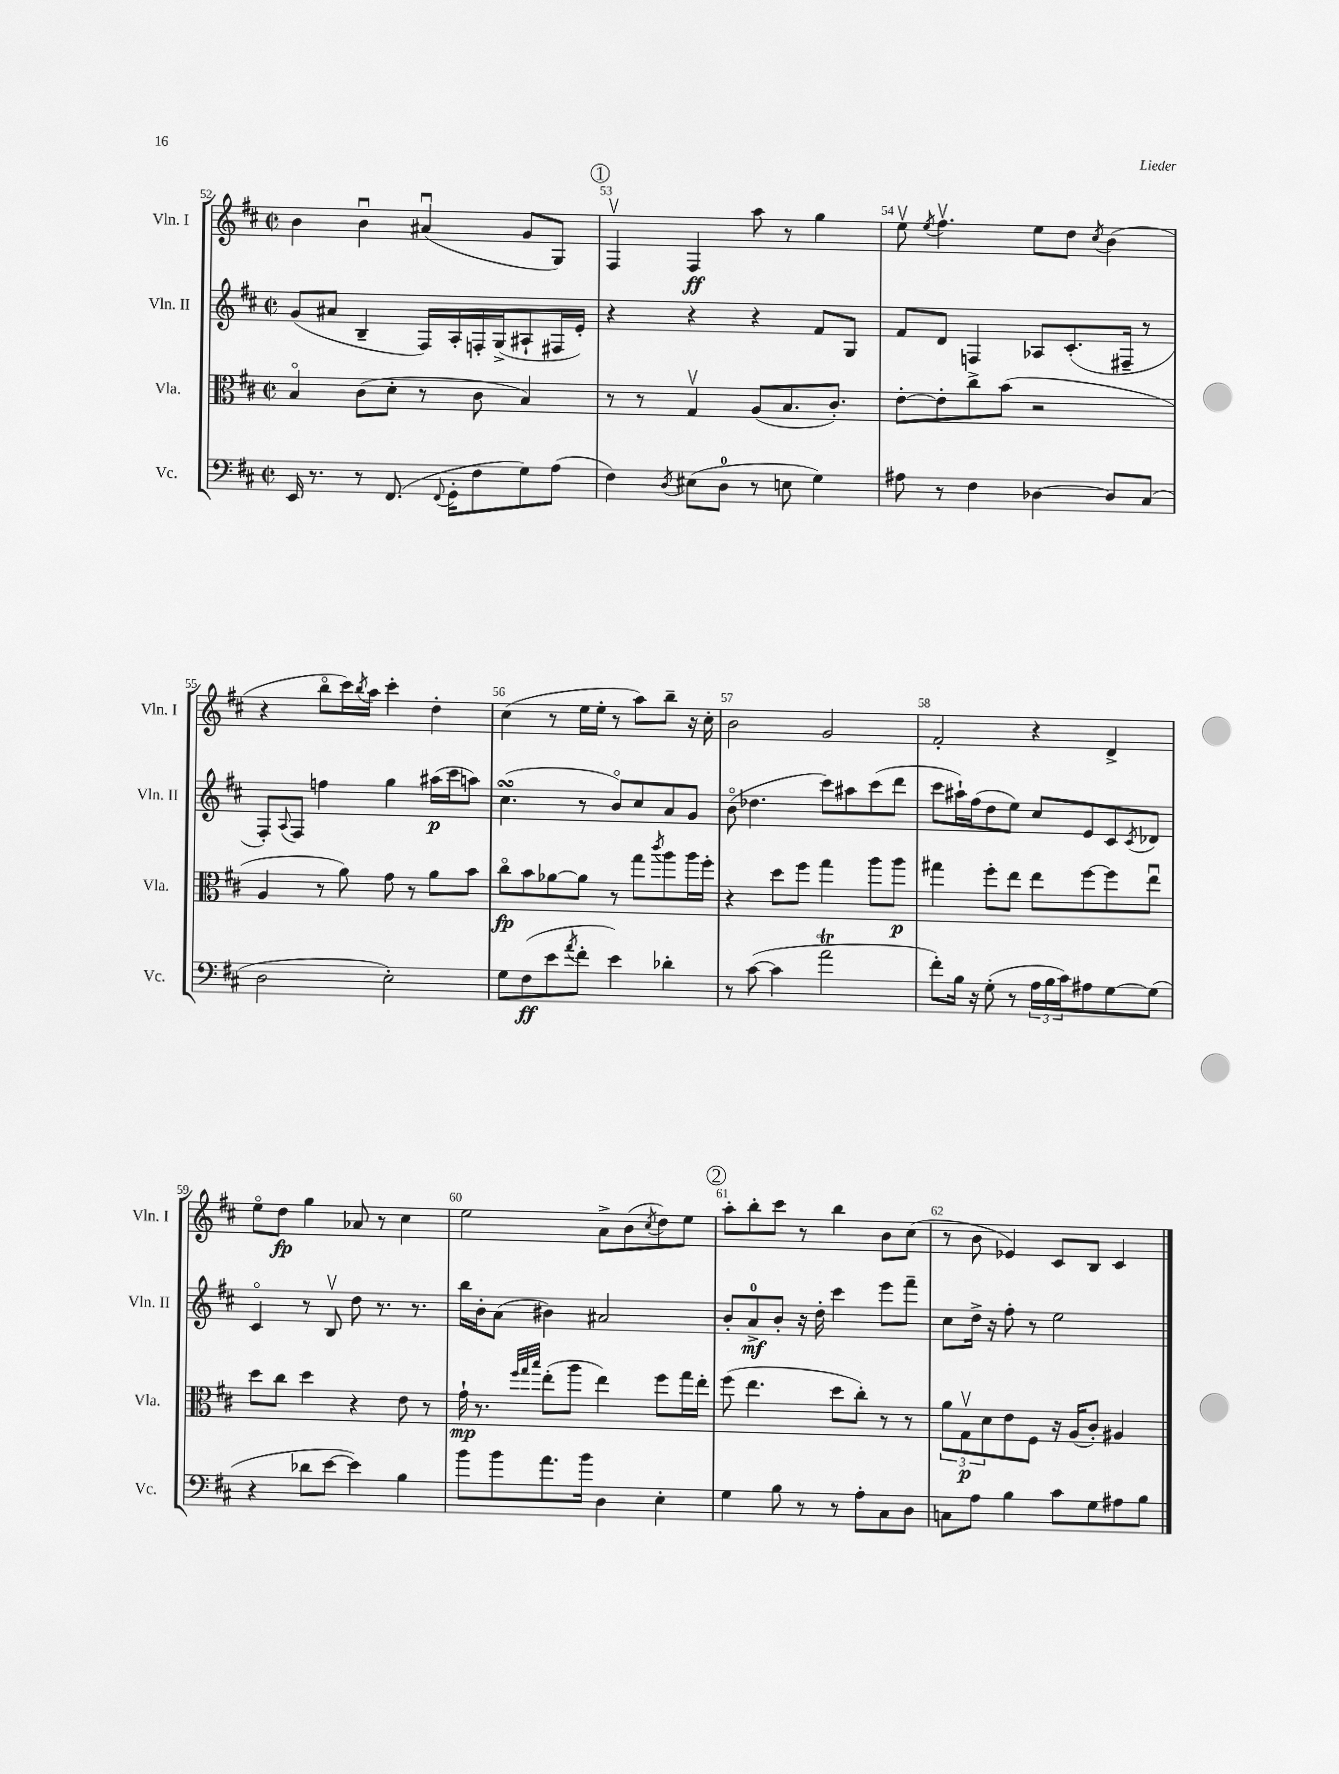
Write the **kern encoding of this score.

**kern	**kern	**kern	**kern
*staff4	*staff3	*staff2	*staff1
*clefF4	*clefC3	*clefG2	*clefG2
*k[f#c#]	*k[f#c#]	*k[f#c#]	*k[f#c#]
*M2/2	*M2/2	*M2/2	*M2/2
*met(c|)	*met(c|)	*met(c|)	*met(c|)
16EE	4Bo	(8g	4b
8.r	.	.	.
.	.	8a#	.
8r	(8c#	4B~	4bu
(8.FF#	8d'	.	.
.	8r	16F#)	(4a#u
8qqFF#	.	.	.
16GG'	.	16A'	.
8F#	8c#	16F'	.
.	.	(16G^	.
8G)	4B)	8A#`	8g
(8A	.	16F#	8G)
.	.	16e')	.
=	=	=	=
4F#)	8r	4r	4F#v
.	8r	.	.
8qD	.	.	.
(8E#	4Gv	4r	4F#
8D	.	.	.
8r	(8A	4r	8aa
8E	8.B	.	8r
4G)	.	8f#	4gg
.	8.c#')	.	.
.	.	8G	.
=	=	=	=
8A#	[8e'	8f#	8eev
.	.	.	8qee
8r	8e']	8d	4.ff#v
4F#	8cc#^	4F	.
.	(8b	.	.
[4D-	2r	8A-	8ee
.	.	(8.c#'	8dd
.	.	.	8qcc#
8D-]	.	.	(4b
.	.	16F#~	.
(8C#	.	8r	.
=	=	=	=
2D	4A	8F#')	4r
.	.	8qqA	.
.	.	8F#	.
.	8r	4ff	8bbo
.	8a)	.	16ccc#)
.	.	.	8qbb
.	.	.	16aa
2E')	8g	4gg	4ccc#'
.	8r	.	.
.	8a	(16aa#	4dd'
.	.	16ccc#	.
.	8b	8aa)	.
=	=	=	=
8G	8cc#o	(4.cc#	(4cc#
(8F#	8b	.	.
8e	[8a-	.	8r
8qa	.	.	.
8f#'	8a-]	8r	16ee
.	.	.	16ee'
4e)	8r	8bo)	8r
.	8gg	8cc#	8aa)
.	8qccc#	.	.
4d-'	8aa	8a	8bb~
.	16aa	8g	16r
.	16ff#'	.	16cc#'
=	=	=	=
8r	4r	(8bo	2b
([8c#	.	4.dd-	.
4c#]	8dd	.	.
.	8ff#	.	.
2a	4gg	8ccc#)	2g
.	.	8aa#	.
.	8aa	(8ccc#	.
.	8aa	8ddd	.
=	=	=	=
8f#')	4gg#	8ccc#	2f#'
16B	.	16aa#`)	.
16r	.	(16ff#	.
(8G'	8ff#'	8dd	.
8r	8ee	8ee)	.
24A	8ee	8cc#	4r
24B	.	.	.
24c#)	.	.	.
8A#	[8ff#	8e	.
[8G	8ff#]	8c#	4d^
.	.	8qc#	.
(8G]	8eeu	8d-	.
=	=	=	=
4r	8dd	4c#o	8eeo
.	8cc#	.	8dd
8d-	4dd	8r	4gg
[8e	.	8Bv	.
4e])	4r	8dd	8a-
.	.	8.r	8r
4B	8e	.	4cc#
.	.	8.r	.
.	8r	.	.
=	=	=	=
8b	16g`	16bb	2ee
.	8.r	16b'	.
8b	.	(8a	.
.	32qqff#	.	.
.	32qqgg	.	.
.	32qqbb	.	.
8.a	(8ee'	4b#)	.
.	8aa	.	.
16b	.	.	.
4D	4ee)	2a#	8a^
.	.	.	(8b
.	.	.	8qcc#
4E'	8ff#	.	8dd)
.	16gg	.	8ee
.	16ee'	.	.
=	=	=	=
4G	(8ff#	8b'	8aa'
.	4.ee	8a^	8bb'
8B	.	8b'	8ccc#
8r	.	16r	8r
.	.	16dd'	.
8r	8dd	4ccc#	4bb
8A'	8cc#')	.	.
8C#	8r	8eee	8b
8D	8r	8fff#~	(8cc#
=	=	=	=
8C	12a	8cc#	8r
.	12Gv	.	.
8A	.	16dd^	8b
.	12d	.	.
.	.	16r	.
4B	8e	8ff#'	4e-)
.	8F#	8r	.
8c#	16r	2ee	8c#
.	(16A	.	.
8G	8c#')	.	8B
8A#	4A#	.	4c#
8B	.	.	.
==	==	==	==
*-	*-	*-	*-
